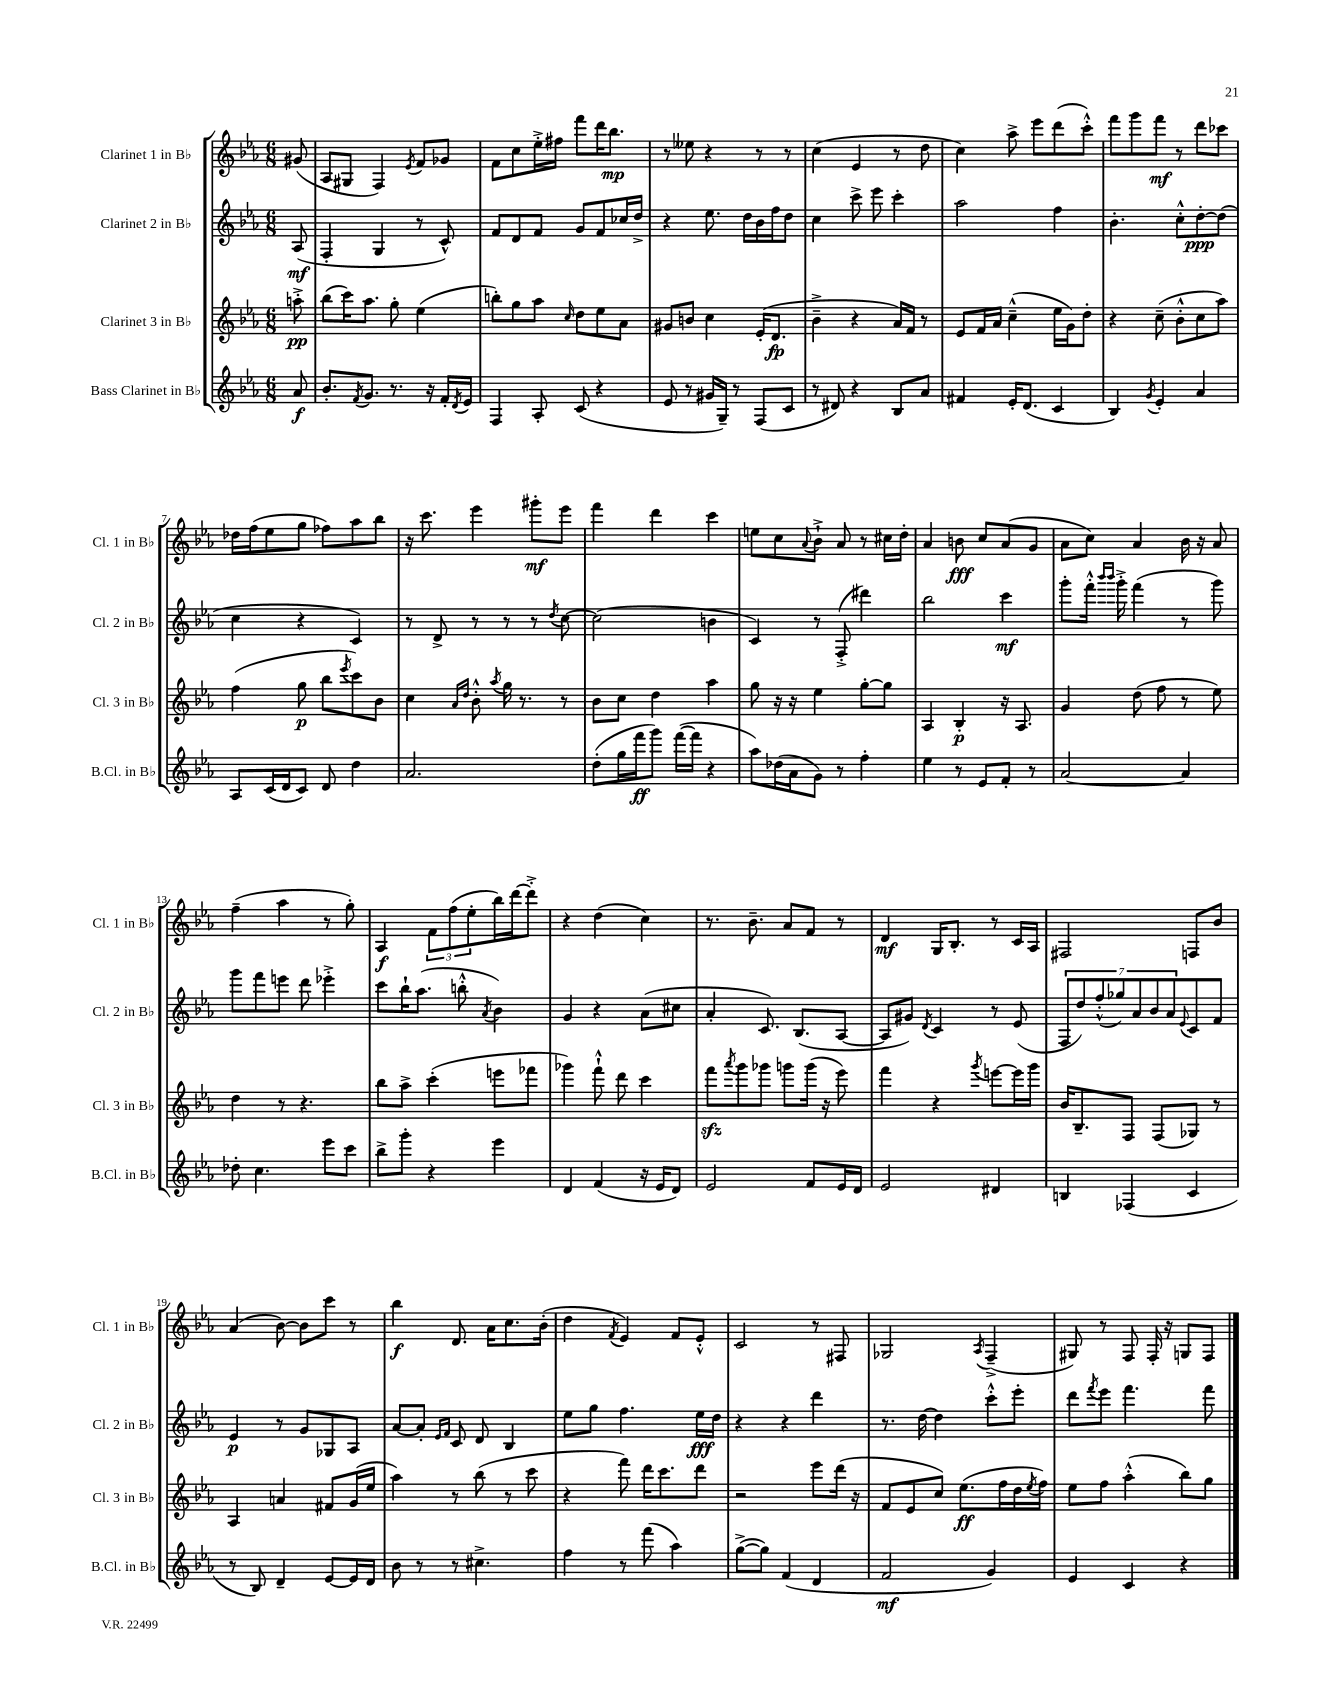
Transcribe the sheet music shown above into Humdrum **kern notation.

**kern	**dynam	**kern	**dynam	**kern	**dynam	**kern	**dynam
*part4	*part4	*part3	*part3	*part2	*part2	*part1	*part1
*staff4	*staff4	*staff3	*staff3	*staff2	*staff2	*staff1	*staff1
*I"Bass Clarinet in B♭	*	*I"Clarinet 3 in B♭	*	*I"Clarinet 2 in B♭	*	*I"Clarinet 1 in B♭	*
*I'B.Cl. in B♭	*	*I'Cl. 3 in B♭	*	*I'Cl. 2 in B♭	*	*I'Cl. 1 in B♭	*
*clefG2	*	*clefG2	*	*clefG2	*	*clefG2	*
*k[b-e-a-]	*	*k[b-e-a-]	*	*k[b-e-a-]	*	*k[b-e-a-]	*
*M6/8	*	*M6/8	*	*M6/8	*	*M6/8	*
=	=	=	=	=	=	=	=
8a-/	f	8aan'^\	pp	(8A-/	mf	(8g#X/	.
=1	=1	=1	=1	=1	=1	=1	=1
8.b-'/L	.	(8bb-\L	.	4F'/	.	8A-/L	.
.	.	16ccc\K)	.	.	.	8G#X/J	.
8qf/	.	.	.	.	.	.	.
8.g/J	.	8.aa-\J	.	.	.	.	.
.	.	.	.	4G/	.	4F/)	.
8.r	.	8gg'\	.	.	.	.	.
.	.	.	.	.	.	8qe-/	.
.	.	(4ee-\	.	8r	.	8f/L	.
16r	.	.	.	.	.	.	.
16f'/LL	.	.	.	8c^^/)	.	8g-X/J	.
8qd/	.	.	.	.	.	.	.
16e-/JJ	.	.	.	.	.	.	.
=2	=2	=2	=2	=2	=2	=2	=2
4F/	.	8bbn'\L)	.	8f/L	.	8f\L	.
.	.	8gg\	.	8d/	.	8cc\	.
8A-'/	.	8aa-\J	.	8f/J	.	16ee-'^\L	.
.	.	.	.	.	.	16ff#X\JJ	.
.	.	16qqcc/	.	.	.	.	.
(8c/	.	8dd\L	.	8g/L	.	8fff\L	.
4r	.	8ee-\	.	8f/	.	16ddd\K	.
.	.	.	.	.	.	8.bb-\J	mp
.	.	8a-\J	.	16cc-X/L	.	.	.
.	.	.	.	16dd^/JJ	.	.	.
=3	=3	=3	=3	=3	=3	=3	=3
8e-/	.	8g#X/L	.	4r	.	8r	.
8r	.	8bn/J	.	.	.	8ee--X\	.
16g#X/LL	.	4cc\	.	8.ee-\	.	4r	.
16G~/JJ)	.	.	.	.	.	.	.
8r	.	.	.	.	.	.	.
.	.	.	.	16dd\LL	.	.	.
(8F/L	.	(16e-'/KL	.	16b-\	.	8r	.
.	.	8.d/J	fp	16ff\J	.	.	.
8c/J	.	.	.	8dd\J	.	8r	.
=4	=4	=4	=4	=4	=4	=4	=4
8r	.	4b-~^\	.	4cc\	.	(4cc\	.
8d#X/)	.	.	.	.	.	.	.
4r	.	4r	.	8ccc^\	.	4e-/	.
.	.	.	.	8eee-\	.	.	.
8B-/L	.	16a-/LL)	.	4ccc'\	.	8r	.
.	.	16f/JJ	.	.	.	.	.
8a-/J	.	8r	.	.	.	8dd\	.
=5	=5	=5	=5	=5	=5	=5	=5
4f#X/	.	8e-/L	.	2aa-\	.	4cc\)	.
.	.	16f/L	.	.	.	.	.
.	.	16a-/JJ	.	.	.	.	.
16e-'/KL	.	(4cc~^^\	.	.	.	8aa-^\	.
(8.d/J	.	.	.	.	.	.	.
.	.	.	.	.	.	8eee-\L	.
4c/	.	16ee-\LL	.	4ff\	.	(8ddd\	.
.	.	16g\J)	.	.	.	.	.
.	.	8dd'\J	.	.	.	8ccc'^^\J)	.
=6	=6	=6	=6	=6	=6	=6	=6
4B-/)	.	4r	.	4.b-'\	.	8fff\L	.
.	.	.	.	.	.	8ggg\	.
8qg/	.	.	.	.	.	.	.
4e-'/	.	(8cc~\	.	.	.	8fff\J	mf
.	.	8b-'^^\L	.	8cc'^^\L	.	8r	.
4a-/	.	8cc\	.	[8dd'\	ppp	8ddd\L	.
.	.	8aa-\J)	.	(8dd\J]	.	8ccc-X\J	.
!!LO:LB:g=z
=7	=7	=7	=7	=7	=7	=7	=7
8A-/L	.	(4ff\	.	4cc\	.	16dd-X\LL	.
.	.	.	.	.	.	(16ff\J	.
(16c/L	.	.	.	.	.	8ee-\	.
16d/J	.	.	.	.	.	.	.
8c/J)	.	8gg\	p	4r	.	8gg\J	.
8d/	.	8bb-\L	.	.	.	8ff-X\L)	.
.	.	8qeee-/	.	.	.	.	.
4dd\	.	8ccc\)	.	4c/)	.	8aa-\	.
.	.	8b-\J	.	.	.	8bb-\J	.
=8	=8	=8	=8	=8	=8	=8	=8
2.a-/	.	4cc\	.	8r	.	16r	.
.	.	.	.	.	.	8.ccc\	.
.	.	.	.	8d^/	.	.	.
.	.	16qqa-/LL	.	.	.	.	.
.	.	16qqdd/JJ	.	.	.	.	.
.	.	8b-'^^\	.	8r	.	4eee-\	.
.	.	8qaa-/	.	.	.	.	.
.	.	16gg\	.	8r	.	.	.
.	.	8.r	.	.	.	.	.
.	.	.	.	8r	.	8ggg#X'\L	mf
.	.	.	.	8qdd/	.	.	.
.	.	8r	.	[8cc\	.	8eee-\J	.
=9	=9	=9	=9	=9	=9	=9	=9
(8dd'\L	.	8b-\L	.	(2cc\]	.	4fff\	.
16gg\L	.	8cc\J	.	.	.	.	.
16fff\J	ff	.	.	.	.	.	.
8ggg\J)	.	4dd\	.	.	.	4ddd\	.
([16fff\LL	.	.	.	.	.	.	.
16fff\JJ]	.	.	.	.	.	.	.
4r	.	4aa-\	.	4bn\	.	4ccc\	.
=10	=10	=10	=10	=10	=10	=10	=10
8aa-\L)	.	8gg\	.	4c/)	.	8een\L	.
(16dd-X\L	.	16r	.	.	.	8cc\	.
16a-\J	.	16r	.	.	.	.	.
.	.	.	.	.	.	8qqa-/	.
8g\J)	.	4ee-\	.	8r	.	8b-`^\J	.
8r	.	.	.	(8F'^/	.	8a-/	.
4ff'\	.	[8gg'\L	.	4ddd#X\)	.	8r	.
.	.	8gg\J]	.	.	.	16cc#X\LL	.
.	.	.	.	.	.	16dd'\JJ	.
=11	=11	=11	=11	=11	=11	=11	=11
4ee-\	.	4A-/	.	2bb-\	.	4a-/	.
8r	.	4B-'/	p	.	.	8bn\	fff
8e-/L	.	.	.	.	.	8cc/L	.
8f'/J	.	16r	.	4ccc\	mf	(8a-/	.
.	.	8.A-/	.	.	.	.	.
8r	.	.	.	.	.	8g/J	.
=12	=12	=12	=12	=12	=12	=12	=12
[2a-/	.	4g/	.	8ggg'\L	.	8a-\L	.
.	.	.	.	16fff'^^\Jk	.	8cc\J)	.
.	.	.	.	16qqbbb-/LL	.	.	.
.	.	.	.	16qqbbb-/JJ	.	.	.
.	.	.	.	16ggg'^\	.	.	.
.	.	(8dd\	.	(4fff\	.	4a-/	.
.	.	8ff\	.	.	.	.	.
4a-/]	.	8r	.	8r	.	16b-\	.
.	.	.	.	.	.	16r	.
.	.	8ee-\)	.	8ggg\)	.	8a-/	.
!!LO:LB:g=z
=13	=13	=13	=13	=13	=13	=13	=13
8dd-X'\	.	4dd\	.	8ggg\L	.	(4ff~\	.
4.cc\	.	.	.	8fff\	.	.	.
.	.	8r	.	8eeen\J	.	4aa-\	.
.	.	4.r	.	8ddd\	.	.	.
8eee-\L	.	.	.	4eee-X'^\	.	8r	.
8ccc\J	.	.	.	.	.	8gg'\)	.
=14	=14	=14	=14	=14	=14	=14	=14
8bb-^\L	.	8bb-\L	.	8ccc\L	.	4A-/	f
8ggg'\J	.	8aa-^\J	.	16bb-`\K	.	.	.
.	.	.	.	(8.aa-\J	.	.	.
4r	.	(4ccc'\	.	.	.	12f\L	.
.	.	.	.	.	.	(12ff\	.
.	.	.	.	8bbn'^^\	.	.	.
.	.	.	.	.	.	12ee-'\	.
.	.	.	.	8qa-/	.	.	.
4eee-\	.	8eeen\L	.	4b-\)	.	16bb-\L)	.
.	.	.	.	.	.	[16ddd\J	.
.	.	8fff-X\J	.	.	.	8ddd'^\J]	.
=15	=15	=15	=15	=15	=15	=15	=15
4d/	.	4ggg-X\)	.	4g/	.	4r	.
(4f/	.	8fff`^^\	.	4r	.	(4dd\	.
.	.	8ddd\	.	.	.	.	.
16r	.	4ccc\	.	(8a-\L	.	4cc\)	.
16e-/KL	.	.	.	.	.	.	.
8d/J)	.	.	.	8cc#X\J	.	.	.
=16	=16	=16	=16	=16	=16	=16	=16
2e-/	.	8fffzz\L	.	4a-'/	.	8.r	.
.	.	8qaaa-/	.	.	.	.	.
.	.	8ggg\	.	.	.	.	.
.	.	.	.	.	.	8.b-~\	.
.	.	8ggg-X\J	.	8.c/)	.	.	.
.	.	8gggn\L	.	.	.	8a-/L	.
.	.	.	.	(8.B-/L	.	.	.
8f/L	.	(16ggg\Jk	.	.	.	8f/J	.
.	.	16r	.	.	.	.	.
16e-/L	.	8eee-\)	.	[8A-/J	.	8r	.
16d/JJ	.	.	.	.	.	.	.
=17	=17	=17	=17	=17	=17	=17	=17
2e-/	.	4fff\	.	8A-/L]	.	4d/	mf
.	.	.	.	8g#X/J)	.	.	.
.	.	.	.	8qd/	.	.	.
.	.	4r	.	4c/	.	16G/KL	.
.	.	.	.	.	.	8.B-'/J	.
.	.	8qggg/	.	.	.	.	.
4d#X/	.	[8eeen\L	.	8r	.	8r	.
.	.	16eee\L]	.	(8e-/	.	16c/LL	.
.	.	16ggg\JJ	.	.	.	16A-/JJ	.
=18	=18	=18	=18	=18	=18	=18	=18
4Bn/	.	16b-/KL	.	14F/L	.	2F#X/	.
.	.	8.B-~/	.	.	.	.	.
.	.	.	.	14dd/)	.	.	.
.	.	.	.	(14ff'^^/	.	.	.
.	.	.	.	14gg-X/)	.	.	.
(4F-X/	.	8F/J	.	.	.	.	.
.	.	.	.	14a-/	.	.	.
.	.	.	.	14b-/	.	.	.
.	.	(8F/L	.	.	.	.	.
.	.	.	.	14a-/	.	.	.
.	.	.	.	8qqe-/	.	.	.
4c/	.	8G-X/J)	.	8c/	.	8Fn/L	.
.	.	8r	.	8f/J	.	8b-/J	.
!!LO:LB:g=z
=19	=19	=19	=19	=19	=19	=19	=19
8r	.	4A-/	.	4e-/	p	(4a-/	.
8B-/)	.	.	.	.	.	.	.
4d~/	.	4an/	.	8r	.	[8b-\)	.
.	.	.	.	8g/L	.	8b-\L]	.
[8e-/L	.	8f#X/L	.	8G-X/	.	8ccc\J	.
16e-/L]	.	(16g/L	.	8A-/J	.	8r	.
16d/JJ	.	16ee-/JJ	.	.	.	.	.
=20	=20	=20	=20	=20	=20	=20	=20
8b-\	.	4aa-\)	.	[8a-/L	.	4bb-\	f
8r	.	.	.	8a-'/J]	.	.	.
.	.	.	.	16qqe-/LL	.	.	.
.	.	.	.	16qqf/JJ	.	.	.
8r	.	8r	.	8c/	.	8.d/	.
4.cc#X^\	.	(8bb-\	.	8d/	.	.	.
.	.	.	.	.	.	16a-\KL	.
.	.	8r	.	4B-/	.	8.cc\	.
.	.	8ccc\	.	.	.	.	.
.	.	.	.	.	.	(16b-'\Jk	.
=21	=21	=21	=21	=21	=21	=21	=21
4ff\	.	4r	.	8ee-\L	.	4dd\	.
.	.	.	.	8gg\J	.	.	.
.	.	.	.	.	.	8qf/	.
8r	.	8fff\)	.	4.ff\	.	4e-/)	.
(8fff\	.	16ddd\KL	.	.	.	.	.
.	.	8.ccc\	.	.	.	.	.
4aa-\)	.	.	.	.	.	8f/L	.
.	.	8ddd\J	.	16ee-\LL	fff	8e-'^^/J	.
.	.	.	.	16dd\JJ	.	.	.
=22	=22	=22	=22	=22	=22	=22	=22
([8gg^\L	.	2r	.	4r	.	2c/	.
8gg\J])	.	.	.	.	.	.	.
(4f/	.	.	.	4r	.	.	.
4d/	.	8eee-\L	.	4ddd\	.	8r	.
.	.	(16ddd\Jk	.	.	.	8F#X/	.
.	.	16r	.	.	.	.	.
=23	=23	=23	=23	=23	=23	=23	=23
2f/	mf	8f/L	.	8.r	.	2G-X/	.
.	.	8e-/	.	.	.	.	.
.	.	.	.	[16dd\	.	.	.
.	.	8cc/J)	.	4dd\]	.	.	.
.	.	(8.ee-\L	ff	.	.	.	.
.	.	.	.	.	.	8qA-/	.
4g/)	.	.	.	8ccc'^^\L	.	(4F~^/	.
.	.	16ff\L	.	.	.	.	.
.	.	16dd\	.	8eee-'\J	.	.	.
.	.	8qee-/	.	.	.	.	.
.	.	16ff\JJ)	.	.	.	.	.
=24	=24	=24	=24	=24	=24	=24	=24
4e-/	.	8ee-\L	.	8ddd\L	.	8G#X/)	.
.	.	.	.	8qfff/	.	.	.
.	.	8ff\J	.	8eee-\J	.	8r	.
4c/	.	(4aa-'^^\	.	4.fff\	.	8F/	.
.	.	.	.	.	.	16F'/	.
.	.	.	.	.	.	16r	.
4r	.	8bb-\L)	.	.	.	8Gn/L	.
.	.	8gg\J	.	8fff\	.	8F/J	.
==	==	==	==	==	==	==	==
*-	*-	*-	*-	*-	*-	*-	*-
